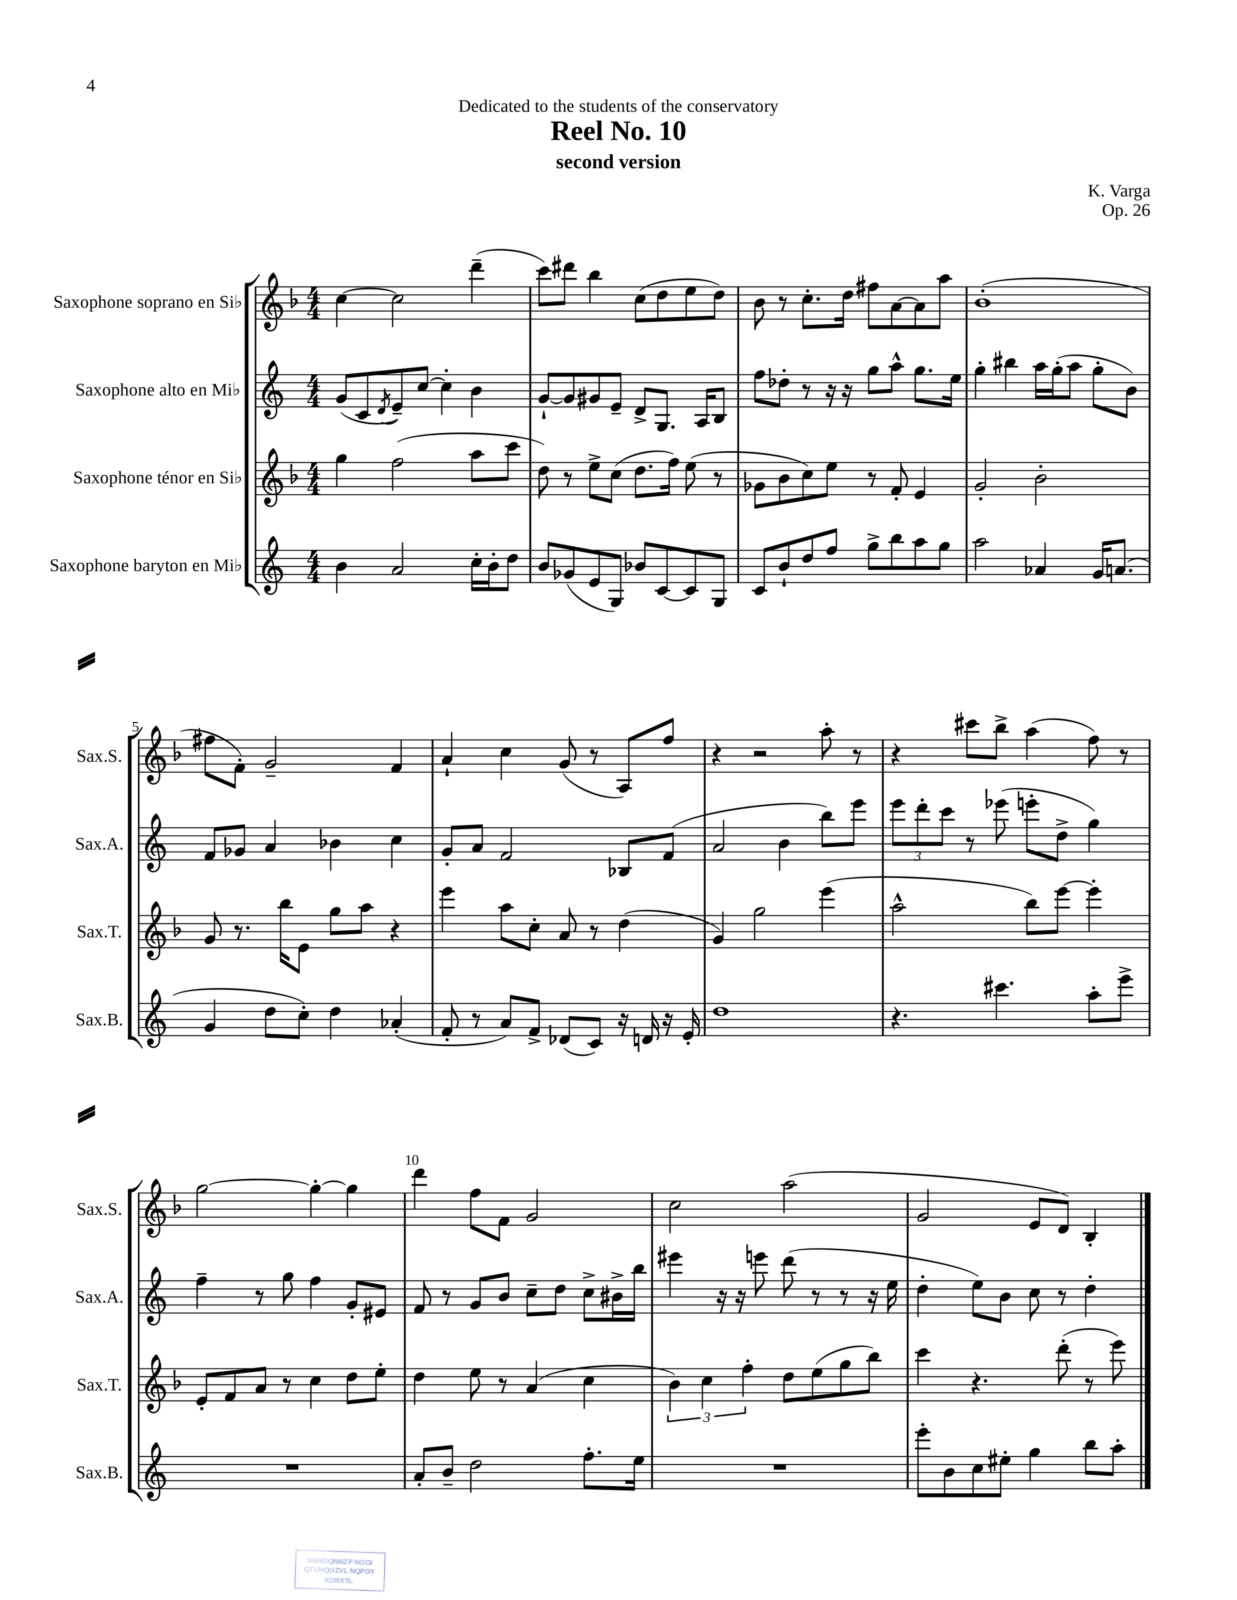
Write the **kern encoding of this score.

**kern	**kern	**kern	**kern
*staff4	*staff3	*staff2	*staff1
*clefG2	*clefG2	*clefG2	*clefG2
*k[]	*k[b-]	*k[]	*k[b-]
*M4/4	*M4/4	*M4/4	*M4/4
4b	4gg	(8g	[4cc
.	.	8c	.
.	.	8qd	.
2a	(2ff	8e~)	2cc]
.	.	[8cc	.
.	.	4cc']	.
16cc'	8aa	4b	(4ddd~
16b'	.	.	.
8dd	8ccc	.	.
=	=	=	=
8b	8dd)	[8g`	8ccc)
(8g-	8r	8g]	8ddd#
8e	8ee^	8g#	4bb-
8G)	(8cc	8e~	.
8b-	8.dd	8d^	(8cc
[8c	.	8.G	8dd
.	16ff)	.	.
8c]	(8ee	.	8ee
.	.	16A	.
8G	8r	8B	8dd)
=	=	=	=
8c	8g-	8ff	8b-
8b`	8b-	8dd-'	8r
8dd	8cc)	8r	8.cc'
8ff	8ee	16r	.
.	.	16r	16dd
8gg^	8r	8gg	8ff#
8bb	8f'	8aa^^	[8a
8aa	4e	8.gg	8a]
8gg	.	.	8aa
.	.	16ee	.
=	=	=	=
2aa	2g'	4gg'	(1b-'
.	.	4bb#	.
4a-	2b-'	16aa	.
.	.	(16gg'	.
.	.	8aa	.
16g	.	8gg'	.
(8.a	.	.	.
.	.	8b)	.
=	=	=	=
4g	8g	8f	8ff#
.	8.r	8g-	8f')
8dd	.	4a	2g~
.	16bb-	.	.
8cc')	8e	.	.
4dd	8gg	4b-	.
.	8aa	.	.
(4a-'	4r	4cc	4f
=	=	=	=
8f'	4eee	8g'	4a`
8r	.	8a	.
8a)	8aa	2f	4cc
8f^	8cc'	.	.
(8d-	8a	.	(8g
8c)	8r	.	8r
16r	(4dd	8B-	8A)
16d	.	.	.
16r	.	(8f	8ff
16e'	.	.	.
=	=	=	=
1dd	4g)	2a	4r
.	2gg	.	2r
.	.	4b	.
.	(4eee	8bb)	8aa'
.	.	8eee	8r
=	=	=	=
4.r	2aa^^	12eee	4r
.	.	12ddd'	.
.	.	12ccc	.
.	.	8r	8ccc#
4.ccc#	.	(8eee-	8bb-^
.	8bb-)	8eee'	(4aa
.	[8eee	8dd^	.
8aa'	4eee']	4gg)	8ff)
8eee^	.	.	8r
=	=	=	=
1r	8e'	4ff~	[2gg
.	8f	.	.
.	8a	8r	.
.	8r	8gg	.
.	4cc	4ff	4gg'_
.	8dd	8g'	4gg]
.	8ee'	8e#	.
=	=	=	=
8a'	4dd	8f	4ddd
8b~	.	8r	.
2dd	8ee	8g	8ff
.	8r	8b	8f
.	(4a	8cc~	2g
.	.	8dd	.
8.ff'	4cc	8cc^	.
.	.	16b#^	.
16ee	.	16bb	.
=	=	=	=
1r	6b-)	4eee#	2cc
.	6cc	.	.
.	.	16r	.
.	.	16r	.
.	6ff'	.	.
.	.	8eee	.
.	8dd	(8ddd	(2aa
.	(8ee	8r	.
.	8gg	8r	.
.	8bb-)	16r	.
.	.	16ee	.
=	=	=	=
8eee'	4ccc	4dd'	2g
8b	.	.	.
8cc	4.r	8ee)	.
8ee#'	.	8b	.
4gg	.	8cc	8e
.	(8ddd'	8r	8d)
8bb	8r	4dd'	4B-'
8aa'	8eee)	.	.
==	==	==	==
*-	*-	*-	*-
